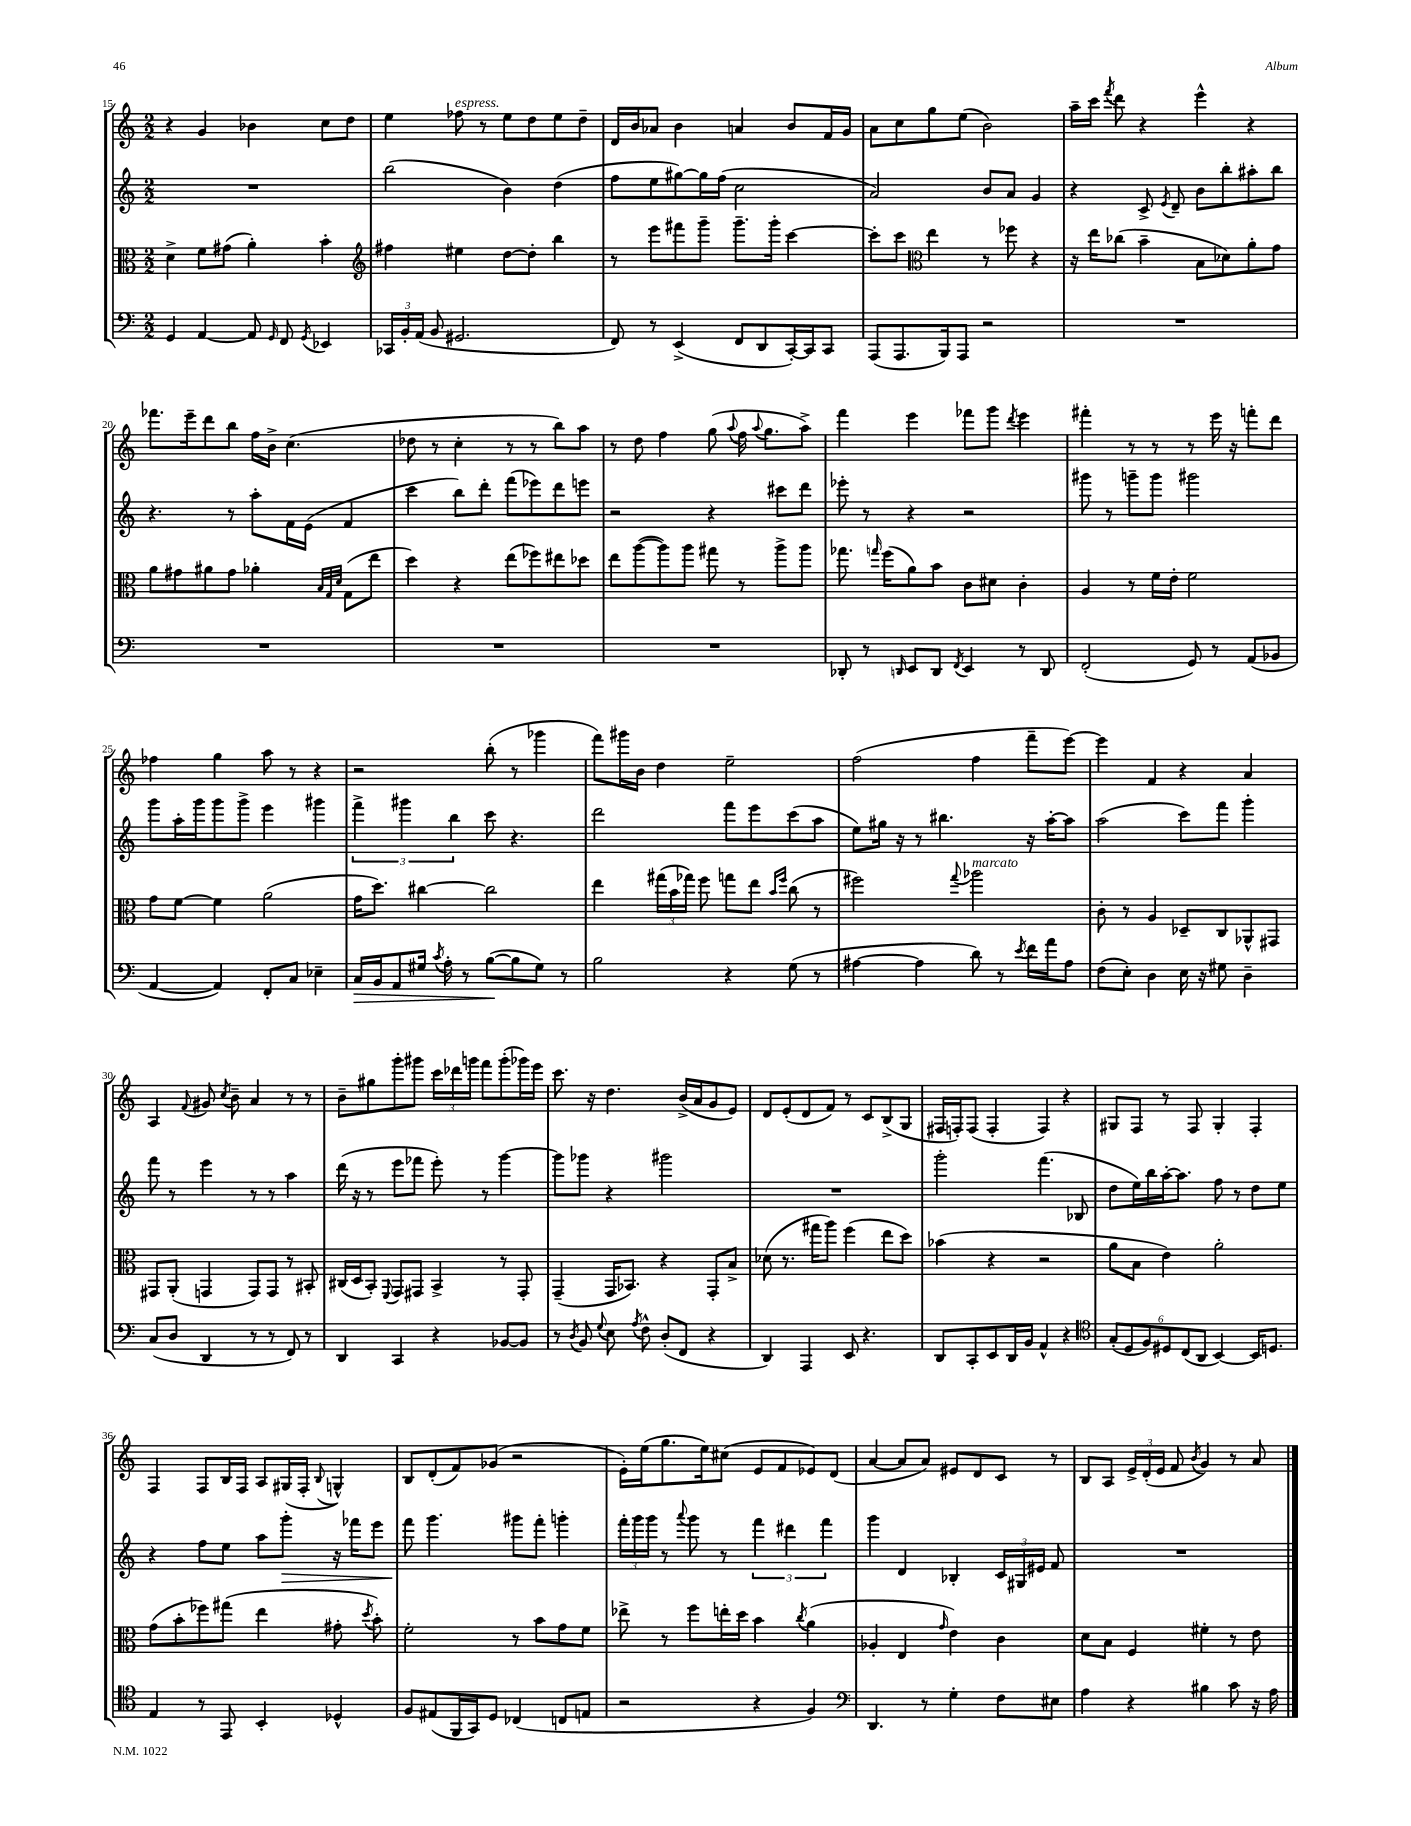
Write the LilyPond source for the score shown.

<<
\new StaffGroup <<
\new Staff = "s0" {
    \clef treble \key c \major \numericTimeSignature \time 2/2
    \autoBeamOff r4 g'4 bes'4 c''8[ d''8] |
    e''4 fes''8^\markup { \italic "espress." } r8 e''8[ d''8 e''8 d''8]-- |
    d'16[ b'16 aes'8] b'4 a'4 b'8[ f'16 g'16] |
    a'8[ c''8 g''8 e''8]( b'2) |
    a''16[-- c'''16] \acciaccatura { f'''8 } d'''8 r4 e'''4-^ r4 |
    fes'''8.[ e'''16-- d'''8 b''8] f''16[ b'16]-> c''4.( |
    des''8 r8 c''4-. r8 r8 b''8[) a''8] |
    r8 d''8 f''4 g''8( \appoggiatura { a''8 } f''16 \appoggiatura { a''8 } g''8.[ a''8]->) |
    f'''4 e'''4 fes'''8[ g'''8] \acciaccatura { d'''8 } e'''4 |
    fis'''4-. r8 r8 r8 e'''16 r16 f'''8[-. d'''8] |
    fes''4 g''4 a''8 r8 r4 |
    r2 b''8-.( r8 ges'''4 |
    f'''8[) gis'''16 b'16] d''4 e''2-- |
    f''2( f''4 f'''8[-- e'''8]~) |
    e'''4 f'4 r4 a'4 |
    a4 \appoggiatura { f'8 } gis'8 \acciaccatura { c''8 } b'8-- a'4 r8 r8 |
    b'8[-- gis''8 g'''8-. gis'''8] \tuplet 3/2 { c'''16[ des'''16 g'''16] } f'''8[ g'''8-.( ges'''16) e'''16] |
    c'''8. r16 d''4. b'16[->( a'16 g'8 e'8]) |
    d'8[ e'8-.( d'8 f'8]) r8 c'8[ b8->( g8] |
    fis16[ f16-.) f8]( f4-. f4) r4 |
    gis8[ f8] r8 f8 gis4-. f4-. |
    f4 f8[ b16 f16] a8[ gis16( f16]-. \appoggiatura { b8 } g4-^) |
    b8[ d'8-.( f'8) ges'8]( r2 |
    e'16[-.) e''16( g''8. e''16) cis''8]( e'8[ f'8 ees'8) d'8]( |
    a'4~ a'8[ a'8]) eis'8[ d'8 c'8] r8 |
    b8[ a8] \tuplet 3/2 { e'16[-> d'16-.( e'16] } f'8 \acciaccatura { b'8 } g'4) r8 a'8 \bar "|." |
}
\new Staff = "s1" {
    \clef treble \key c \major \numericTimeSignature \time 2/2
    \autoBeamOff R1 |
    b''2( b'4) d''4( |
    f''8[ e''8 gis''8~) gis''16 f''16]( c''2 |
    a'2) b'8[ a'8] g'4 |
    r4 c'8-> \acciaccatura { e'8 } d'8-- b'8[ b''8-. ais''8-. b''8] |
    r4. r8 a''8[-. f'16 e'16]( f'4 |
    c'''4 b''8[) d'''8]-. f'''8[( ees'''8) d'''8 e'''8] |
    r2 r4 cis'''8[ d'''8] |
    ees'''8-. r8 r4 r2 |
    gis'''8 r8 g'''8[-- g'''8] gis'''2 |
    g'''8[ a''16-. g'''16 g'''8 g'''8]-> e'''4 gis'''4 |
    \tuplet 3/2 { f'''4-> gis'''4 b''4 } c'''8 r4. |
    d'''2 f'''8[ e'''8 c'''8( a''8] |
    e''8[) gis''16] r16 r8 bis''4. r16 a''16[~-. a''8] |
    a''2( c'''8[) f'''8] g'''4-. |
    f'''8 r8 e'''4 r8 r8 a''4 |
    d'''16( r16 r8 e'''8[ fes'''8] e'''8-.) r8 g'''4~ |
    g'''8[ ges'''8] r4 gis'''2 |
    R1 |
    g'''2-. f'''4.( bes8 |
    d''8[ e''16) b''16 a''16~-. a''8.] f''8 r8 d''8[ e''8] |
    r4 f''8[ e''8] a''8[ g'''8]-.\> r16 fes'''16[ e'''8] |
    f'''8\! g'''4. gis'''8[ f'''8]-. g'''4-. |
    \tuplet 3/2 { f'''16[-. g'''16 g'''16] } r8 \appoggiatura { a'''8 } g'''8 r8 \tuplet 3/2 { f'''4 dis'''4 f'''4 } |
    g'''4 d'4 bes4-. \tuplet 3/2 { c'16[ gis16 eis'16] } f'8 |
    R1 \bar "|." |
}
\new Staff = "s2" {
    \clef alto \key c \major \numericTimeSignature \time 2/2
    \autoBeamOff d'4-> f'8[ gis'8]( a'4-.) b'4-. |
    \clef treble fis''4 eis''4 d''8[~ d''8]-. b''4 |
    r8 e'''8[ fis'''8 g'''8]-- g'''8.[-- g'''16]-. c'''4~ |
    c'''8[-. c'''8] \clef alto e''4 r8 fes''8 r4 |
    r16 e''16[ ces''8]( b'4-- b8[ des'8) a'8-. g'8] |
    a'8[ gis'8 ais'8 gis'8] aes'4-. \grace { b32[ g32 d'32] } g8[( e''8] |
    d''4) r4 e''8[( fes''8) eis''8 des''8] |
    e''8[ a''8~( a''8) a''8] gis''8 r8 a''8[-> a''8] |
    ges''8. \grace { g''16 } f''16[( a'8) b'8] c'8[ dis'8] c'4-. |
    a4 r8 f'16[ e'16]-. f'2 |
    g'8[ f'8]~ f'4 a'2( |
    g'16[ d''8.]) cis''4~ cis''2 |
    e''4 \tuplet 3/2 { gis''16[( b'16 ges''16]) } f''8 g''8[ e''8] \grace { b'16[ f''16] } c''8( r8 |
    fis''2) \appoggiatura { g''8 } aes''2^\markup { \italic "marcato" } |
    c'8-. r8 a4 des8[-- c8 aes,8-^ gis,8] |
    gis,8[ a,8]-.( g,4 g,8[) g,8] r8 bis,8-. |
    cis16[( d16 b,8]-.) \appoggiatura { f,8 } g,8[ gis,8] b,4-> r8 gis,8-. |
    g,4--( g,16[ bes,8.]) r4 g,8[-. b8]-> |
    des'8( r8. gis''16[ a''8]) f''4( e''8[ d''8]) |
    bes'4( r4 r2 |
    a'8[ b8] e'4) a'2-. |
    g'8[( b'8-. fes''8) gis''8]( e''4 gis'8-. \acciaccatura { d''8 } b'8-.) |
    f'2-. r8 b'8[ g'8 f'8] |
    ees''8-> r8 f''8[ e''16-. d''16] b'4 \acciaccatura { c''8 } a'4( |
    aes4-. e4 \grace { g'16 } e'4) c'4 |
    d'8[ b8] f4 fis'4-. r8 e'8 \bar "|." |
}
\new Staff = "s3" {
    \clef bass \key c \major \numericTimeSignature \time 2/2
    \autoBeamOff g,4 a,4~ a,8 \grace { g,16 } f,8 \acciaccatura { g,8 } ees,4 |
    \tuplet 3/2 { ces,16[ b,16-. a,16]( } b,8 gis,2. |
    f,8) r8 e,4->( f,8[ d,8 c,16~-.) c,16 c,8] |
    a,,8[( a,,8. b,,16) a,,8] r2 |
    R1 |
    R1 |
    R1 |
    R1 |
    des,8-. r8 \grace { d,16 } e,8[ d,8] \acciaccatura { f,8 } e,4 r8 d,8 |
    f,2-.( g,8) r8 a,8[( bes,8] |
    a,4~ a,4) f,8[-. c8] ees4-- |
    c16[\> b,16 a,8 gis16] \acciaccatura { c'8 } a16-. r8 b8[~\!( b8 gis8]) r8 |
    b2 r4 g8( r8 |
    ais4~ ais4 d'8) r8 \acciaccatura { e'8 } f'16[ a'16 ais8] |
    f8[( e8]-.) d4 e16 r16 gis8 d4-- |
    c8[( d8] d,4 r8 r8 f,8) r8 |
    d,4 c,4 r4 bes,8[~ bes,8] |
    r8 \acciaccatura { d8 } b,8 \appoggiatura { g8 } e8 \acciaccatura { a8 } f8-^ d8[-.( f,8] r4 |
    d,4) a,,4 e,8 r4. |
    d,8[ c,8-. e,8 d,16 b,16] a,4-^ r4 |
    \clef tenor \tuplet 6/4 { g8[-.( d8 f8) dis8 c8( a,8] } b,4~) b,16[ d8.] |
    e4 r8 e,8 b,4-. des4-^ |
    f8[ eis8( f,16 g,16) d8] ces4( c8[ e8] |
    r2 r4 f4) |
    \clef bass d,4. r8 g4-. f8[ eis8] |
    a4 r4 bis4 c'8 r16 a16 \bar "|." |
}
>>
>>
\layout { \context { \Score currentBarNumber = #15 } }
